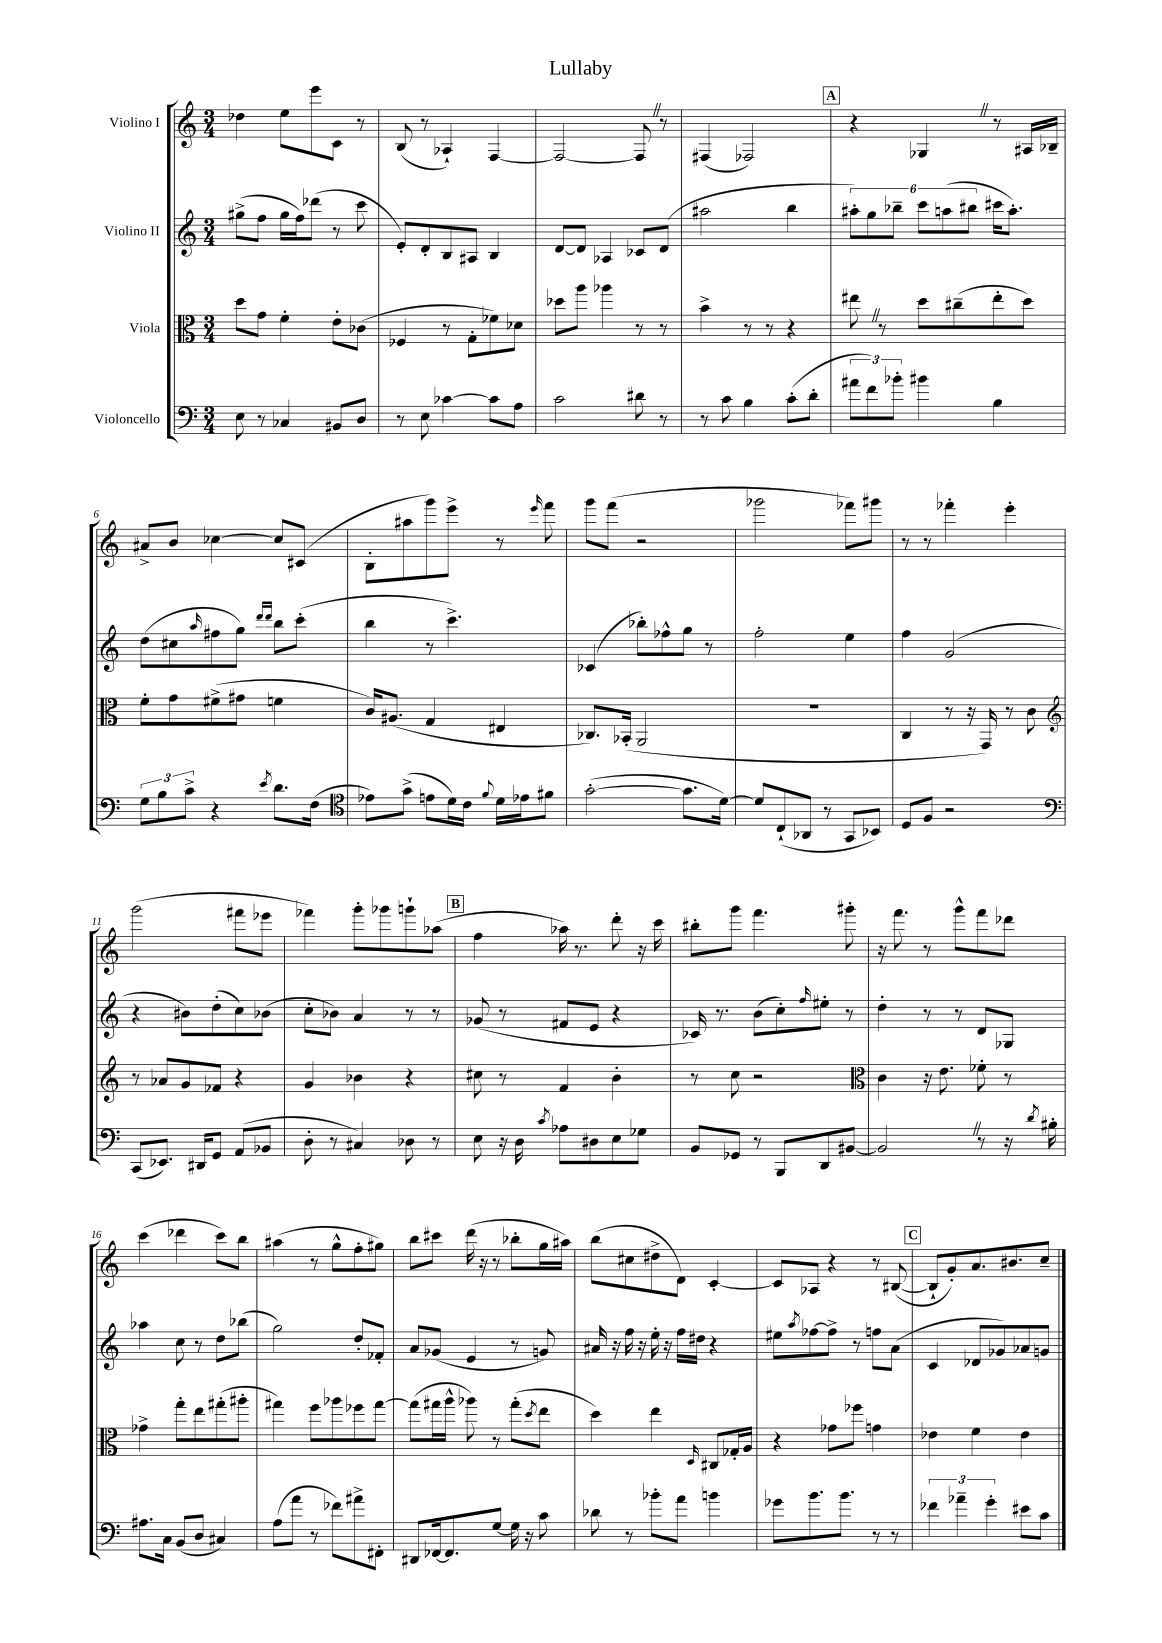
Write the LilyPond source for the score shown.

\header { title = "Lullaby" }
<<
\new StaffGroup <<
\new Staff = "s0" \with { instrumentName = "Violino I" } {
    \clef treble \key c \major \numericTimeSignature \time 3/4
    des''4 e''8 e'''8 c'8 r8 |
    b8( r8 aes4-!) f4~ |
    f2~ f8 \once \override BreathingSign.text = \markup { \musicglyph "scripts.caesura.straight" } \breathe r8 |
    fis4( fes2) |
    \mark \markup { \box "A" } r4 ges4 \once \override BreathingSign.text = \markup { \musicglyph "scripts.caesura.straight" } \breathe r8 ais16 bes16-- |
    ais'8-> b'8 ces''4~ ces''8 cis'8( |
    b8-. ais''8 g'''8) e'''8-> r8 \grace { e'''16 } f'''8 |
    g'''8 f'''8( r2 |
    ges'''2 fes'''8) gis'''8 |
    r8 r8 fes'''4-. e'''4-. |
    g'''2( fis'''8 ees'''8 |
    fes'''4) g'''8-. ges'''8 g'''8-! aes''8( |
    \mark \markup { \box "B" } f''4 aes''16) r8. d'''8-. r16 c'''16 |
    bis''8-. g'''8 f'''4. gis'''8-. |
    r16 f'''8. r8 g'''8-^ f'''8 des'''8 |
    c'''4( des'''4 c'''8) b''8 |
    ais''4( r8 g''8-^ f''8-. gis''8) |
    b''8 cis'''8 d'''16( r16 r8 bes''8-. g''16 ais''16) |
    b''8( cis''8 dis''8-> d'8) c'4~-. |
    c'8 aes8 r4 r8 bis8~( |
    \mark \markup { \box "C" } bis8-! g'8-.) a'8. bis'8. c''8-- \bar "|." |
}
\new Staff = "s1" \with { instrumentName = "Violino II" } {
    \clef treble \key c \major \numericTimeSignature \time 3/4
    gis''8->( f''8 gis''16 f''16) des'''8( r8 c'''8 |
    e'8-.) d'8-. b8 ais8 b4 |
    d'8~ d'8 aes4 ces'8 d'8( |
    ais''2 b''4 |
    \mark \markup { \box "A" } \tuplet 6/4 { ais''8-.) g''8 bes''8-- c'''8 a''8( bis''8 } cis'''16 a''8.-.) |
    d''8( cis''8 \grace { a''16 } fis''8 g''8) \grace { d'''16 d'''16 } b''8 c'''8-.( |
    b''4 r8 c'''4.->) |
    ces'4( bes''8-.) fes''8-^ g''8 r8 |
    f''2-. e''4 |
    f''4 g'2( |
    r4 bis'8) d''8-.( c''8) bes'8( |
    c''8-. bes'8) a'4 r8 r8 |
    \mark \markup { \box "B" } ges'8( r8 fis'8 e'8 r4 |
    ces'16) r8. b'8( c''8-.) \grace { f''16 } eis''8-. r8 |
    d''4-. r8 r8 d'8 ges8 |
    aes''4 c''8 r8 d''8 bes''8( |
    g''2) d''8-. fes'8-. |
    a'8 ges'8( e'4 r8 g'8) |
    ais'16 r16 f''16 r16 e''16-. r16 f''16 dis''16 r4 |
    eis''8 \acciaccatura { a''8 } fes''8~ fes''8-> r8 f''8 a'8( |
    \mark \markup { \box "C" } c'4 des'8 ges'8) aes'8 g'8 \bar "|." |
}
\new Staff = "s2" \with { instrumentName = "Viola" } {
    \clef alto \key c \major \numericTimeSignature \time 3/4
    d''8 g'8 f'4-. e'8-. ces'8( |
    fes4 r8 g8-. fes'8) des'8 |
    des''8 a''8 aes''4 r8 r8 |
    b'4-> r8 r8 r4 |
    \mark \markup { \box "A" } eis''8 \once \override BreathingSign.text = \markup { \musicglyph "scripts.caesura.straight" } \breathe r8 d''8 cis''8--( eis''8-. d''8) |
    f'8-. g'8 fis'8->( gis'8 f'4 |
    c'16) ais8.( g4 eis4 |
    ces8.) bes,16-.( a,2 |
    R2. |
    c4 r8 r16 g,16) r8 c'8 |
    \clef treble r8 aes'8 g'8 fes'8 r4 |
    g'4 bes'4 r4 |
    \mark \markup { \box "B" } cis''8 r8 f'4 b'4-. |
    r8 c''8 r2 |
    \clef alto c'4 r16 e'8. fes'8-. r8 |
    ges'4-> g''8-. e''8 gis''8-.( ais''8-. |
    gis''4) f''8 aes''8 fes''8 gis''8~ |
    gis''8( gis''16 a''16-^ aes''8) r8 gis''8-.( \acciaccatura { d''8 } e''8 |
    d''4) e''4 \grace { d16 } cis8 ges16-. a16 |
    r4 ges'8 fes''8 g'4 |
    \mark \markup { \box "C" } ees'4 f'4 ees'4 \bar "|." |
}
\new Staff = "s3" \with { instrumentName = "Violoncello" } {
    \clef bass \key c \major \numericTimeSignature \time 3/4
    e8 r8 ces4 bis,8 d8 |
    r8 e8 ces'4~ ces'8 a8 |
    c'2 dis'8 r8 |
    r8 c'8 b4 c'8-.( d'8-. |
    \mark \markup { \box "A" } \tuplet 3/2 { ais'8 f'8) bes'8-. } bis'4 b4 |
    \tuplet 3/2 { g8 b8 c'8-> } r4 \acciaccatura { e'8 } d'8. f16( |
    \clef tenor ees'8) g'8->( e'8 d'16) c'16 \appoggiatura { f'8 } d'16 ees'16 fis'8 |
    g'2~-.( g'8. d'16~) |
    d'8 c8-!( aes,8 r8 g,8 bes,8) |
    d8 f8 r2 |
    \clef bass c,8( ees,8.) dis,16 g,8 a,8( bes,8 |
    d8-. r8 cis4) des8 r8 |
    \mark \markup { \box "B" } e8 r16 d16 \acciaccatura { c'8 } aes8 dis8 e8 ges8 |
    b,8 ges,8 r8 b,,8 d,8 bis,8~ |
    bis,2 \once \override BreathingSign.text = \markup { \musicglyph "scripts.caesura.straight" } \breathe r8 r16 \acciaccatura { d'8 } bis16-. |
    ais8. c16 b,8( d8 cis4) |
    a8( a'8 r8 fes'8) ais'8-> fis,8-. |
    dis,8 fes,16~ fes,8. g8~ g16 r16 c'8 |
    des'8 r8 bes'8-. a'8 b'4 |
    ges'8 b'8. b'8. r8 r8 |
    \mark \markup { \box "C" } \tuplet 3/2 { fes'4 aes'4-- g'4-. } eis'8 c'8 \bar "|." |
}
>>
>>
